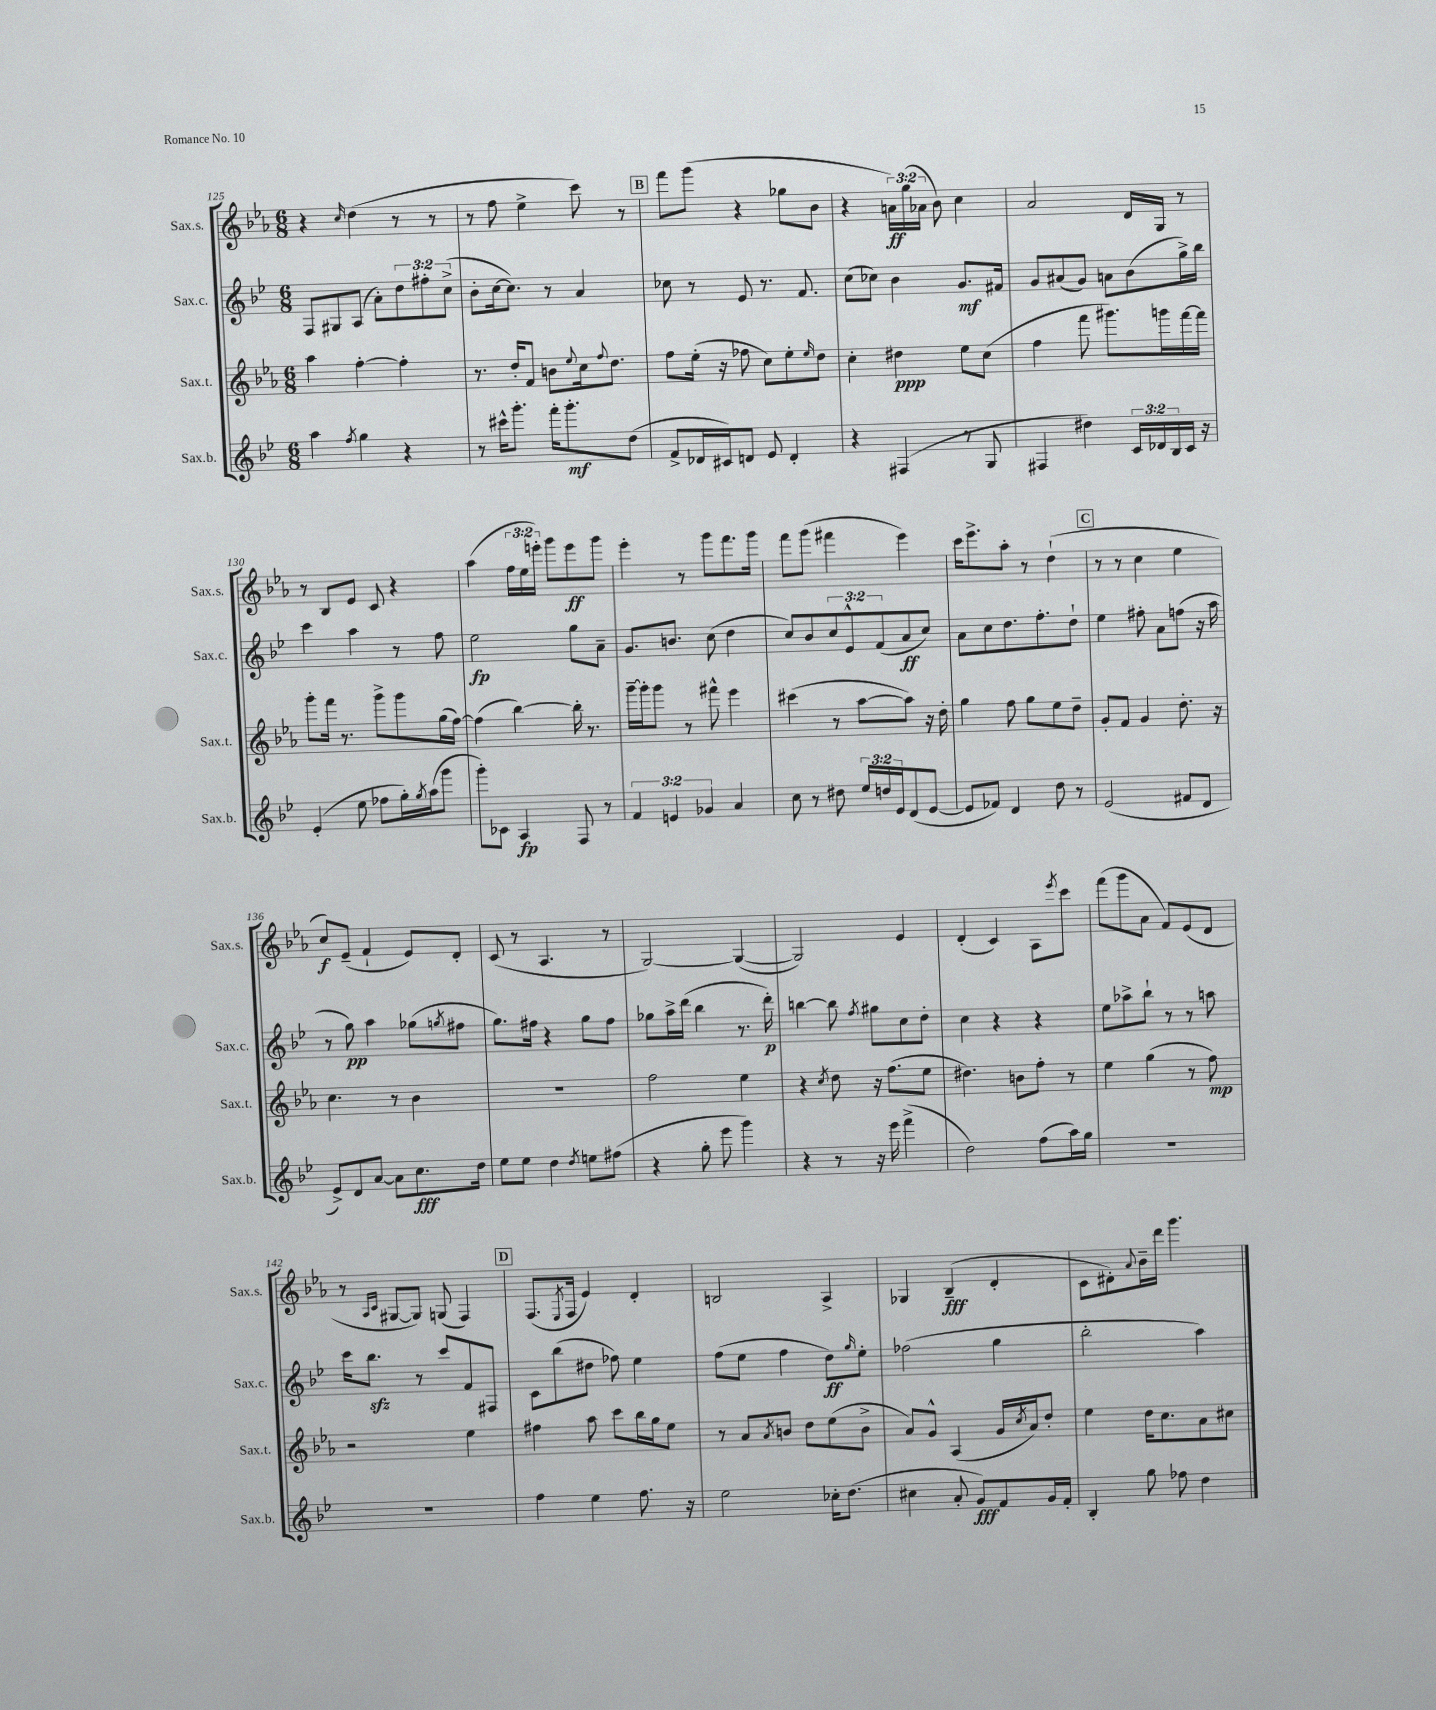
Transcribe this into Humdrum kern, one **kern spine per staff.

**kern	**kern	**kern	**kern
*staff4	*staff3	*staff2	*staff1
*clefG2	*clefG2	*clefG2	*clefG2
*k[b-e-]	*k[b-e-a-]	*k[b-e-]	*k[b-e-a-]
*M6/8	*M6/8	*M6/8	*M6/8
4aa	4aa-	8F	4r
.	.	8G#	.
8qff	.	.	16qqcc
4gg	[4ff'	(8A	(4dd
.	.	8a')	.
4r	4ff']	12dd	8r
.	.	12ff#'	.
.	.	.	8r
.	.	(12cc^	.
=	=	=	=
8r	8.r	8b-'	8r
16ccc#^^	.	[16cc	8ff
8.ggg'	16dd'	8.cc])	.
.	8f	.	4ee-^
16fff'	8b	8r	.
8.ggg'	.	.	.
.	8qqee-	.	.
.	16cc	4a	8ccc)
.	8qqff	.	.
.	8.dd	.	.
(8dd	.	.	8r
=	=	=	=
8f^	8ff	8cc-	8fff
16d-	(16ee-'	8r	(8ggg
16c#)	16r	.	.
8d	8ff-	8e-	4r
8e-	8cc)	8.r	.
4d'	8ee-'	.	8gg-
.	.	8.f	.
.	16qqee-	.	.
.	8dd	.	8b-
=	=	=	=
4r	4cc'	(8cc	4r
.	.	8cc-)	.
(4F#	4dd#	4b-	24a)
.	.	.	(24gg
.	.	.	24a-
.	.	.	8b-)
8r	8ee-	8.g	4cc
8G	(8cc	.	.
.	.	16f#	.
=	=	=	=
4F#	4ff	8g	2a-
.	.	(8a#	.
4dd#)	8fff	8g)	.
.	8.ggg#)	8a	.
24c	.	(8b-	16d
24d-	.	.	.
.	16ggg	.	16G
24B-	.	.	.
16c	[16fff	16gg^)	8r
16r	16fff]	16bb-	.
=	=	=	=
(4e-'	8ggg'	4ccc	8r
.	16fff	.	8B-
.	8.r	.	.
8ee-	.	4aa	8e-
8ff-	8ggg^	.	8c
16gg')	8ggg	8r	4r
8qgg	.	.	.
(16aa	.	.	.
8ggg	(16gg	8ff	.
.	[16ff)	.	.
=	=	=	=
8ggg')	(4ff]	2ee-	(4aa-
8c-	.	.	.
4A	[4bb-)	.	24ff
.	.	.	24ee-
.	.	.	24eee')
.	.	.	8ggg
8F	16bb-']	8gg	8eee
.	8.r	.	.
8r	.	8a~	8ggg
=	=	=	=
6f	[16ggg~	8.g	4eee-'
.	16ggg']	.	.
.	8ggg	.	.
6e	.	.	.
.	.	8.b	.
.	8r	.	8r
6g-	.	.	.
.	8fff#^^	(8cc	8ggg
4a	4eee-	4dd	8.fff
.	.	.	16ggg
=	=	=	=
8cc	(4ccc#	8cc)	8fff
8r	.	8b-	(8ggg
8dd#	8r	12cc	4fff#
.	.	12e-^^	.
24ee-	[8aa-	.	.
24dd	.	(12f	.
24e-	.	.	.
(8d	8aa-])	8a	4eee-)
[8e-	16r	8cc)	.
.	16dd'	.	.
=	=	=	=
8e-]	4gg	8a	16ccc
.	.	.	8.eee-^
8f-)	.	8cc	.
4d	8ff	8.dd	8aa-'
.	8gg	.	8r
.	.	8.ff'	.
8dd	8ee-	.	(4dd`
8r	8dd~	8dd`	.
=	=	=	=
(2e-	8g'	4ee-	8r
.	8f	.	8r
.	4g	8ff#'	4cc
.	.	8a	.
8f#	8.dd'	(8ff	4ee-
8d	.	16r	.
.	16r	16aa	.
=	=	=	=
8e-^)	4.cc	8r	8cc)
8d	.	8gg)	(8e-~
[8a	.	4aa	4f`
8a]	8r	.	.
8.cc	4b-	(8gg-	8e-)
.	.	8qgg	.
.	.	8ff#	8d'
16dd	.	.	.
=	=	=	=
8ee-	2.r	8.gg)	(8c
8ee-	.	.	8r
.	.	16ff#	.
4dd	.	4r	4.A-
8qdd	.	.	.
8ee	.	8gg	.
(8ff#	.	8ff#	8r
=	=	=	=
4r	2ff	8gg-	[2G)
.	.	16aa^	.
.	.	(16ddd	.
8gg'	.	4bb-	.
8eee-	.	.	.
4ggg)	4ee-	8.r	(4G_
.	.	16ddd')	.
=	=	=	=
4r	4r	[4bb	2G])
.	8qcc	.	.
8r	8dd	8bb]	.
.	.	8qff	.
16r	16r	8gg#	.
16eee-	(8.ff	.	.
(4fff^	.	8cc	4e-
.	8ee-	8dd'	.
=	=	=	=
2dd)	4.dd#)	4cc	(4d'
.	.	4r	4c)
.	8b	.	.
(8ff	8ff'	4r	8A-
.	.	.	8qeee-
16aa)	8r	.	8ccc
16gg	.	.	.
=	=	=	=
2.r	4ee-	8ee-	(8fff
.	.	8aa-^	8ggg
.	(4gg	8bb-`	8a-
.	.	8r	8f)
.	8r	8r	(8e-
.	8ff)	8aa	8d
=	=	=	=
2.r	2r	16ccc	8r
.	.	8.bb-	.
.	.	.	16qqA-
.	.	.	16qqc
.	.	.	[8G#
.	.	8r	8G#])
.	.	8ccc	(8G
.	4ee-	8f	4F)
.	.	8F#	.
=	=	=	=
4ff	4ff#	8c	(8.F
.	.	(8bb-	.
.	.	.	8qE-
.	.	.	16F
4ee-	8aa-	8dd#	4e-)
.	8ccc	8ff-)	.
8.ff	16bb-	4ee-	4d'
.	16gg	.	.
.	8ee-	.	.
16r	.	.	.
=	=	=	=
2ee-	8r	(8ff	2B
.	8a-	8ee-	.
.	8qa-	.	.
.	8b	4ff	.
.	8dd	.	.
16cc-'	(8ee-	8dd)	4A-^
(8.dd	.	.	.
.	.	16qqgg	.
.	8b^	8ee-'	.
=	=	=	=
4cc#	8a-)	(2ff-	4G-
.	8g^^	.	.
8a'	(4A-	.	(4B-~
8g)	.	.	.
8f	16g	4gg	4d'
.	8qcc	.	.
.	16a-)	.	.
16g	8dd'	.	.
16f'	.	.	.
=	=	=	=
4B-'	4ee-	2bb-'	8c
.	.	.	8d#')
.	.	.	8qqa-
8gg	16dd	.	16b-~
.	8.cc	.	16ddd
8ff-	.	.	4.ggg
4dd	8a-	4aa)	.
.	8cc#	.	.
==	==	==	==
*-	*-	*-	*-
